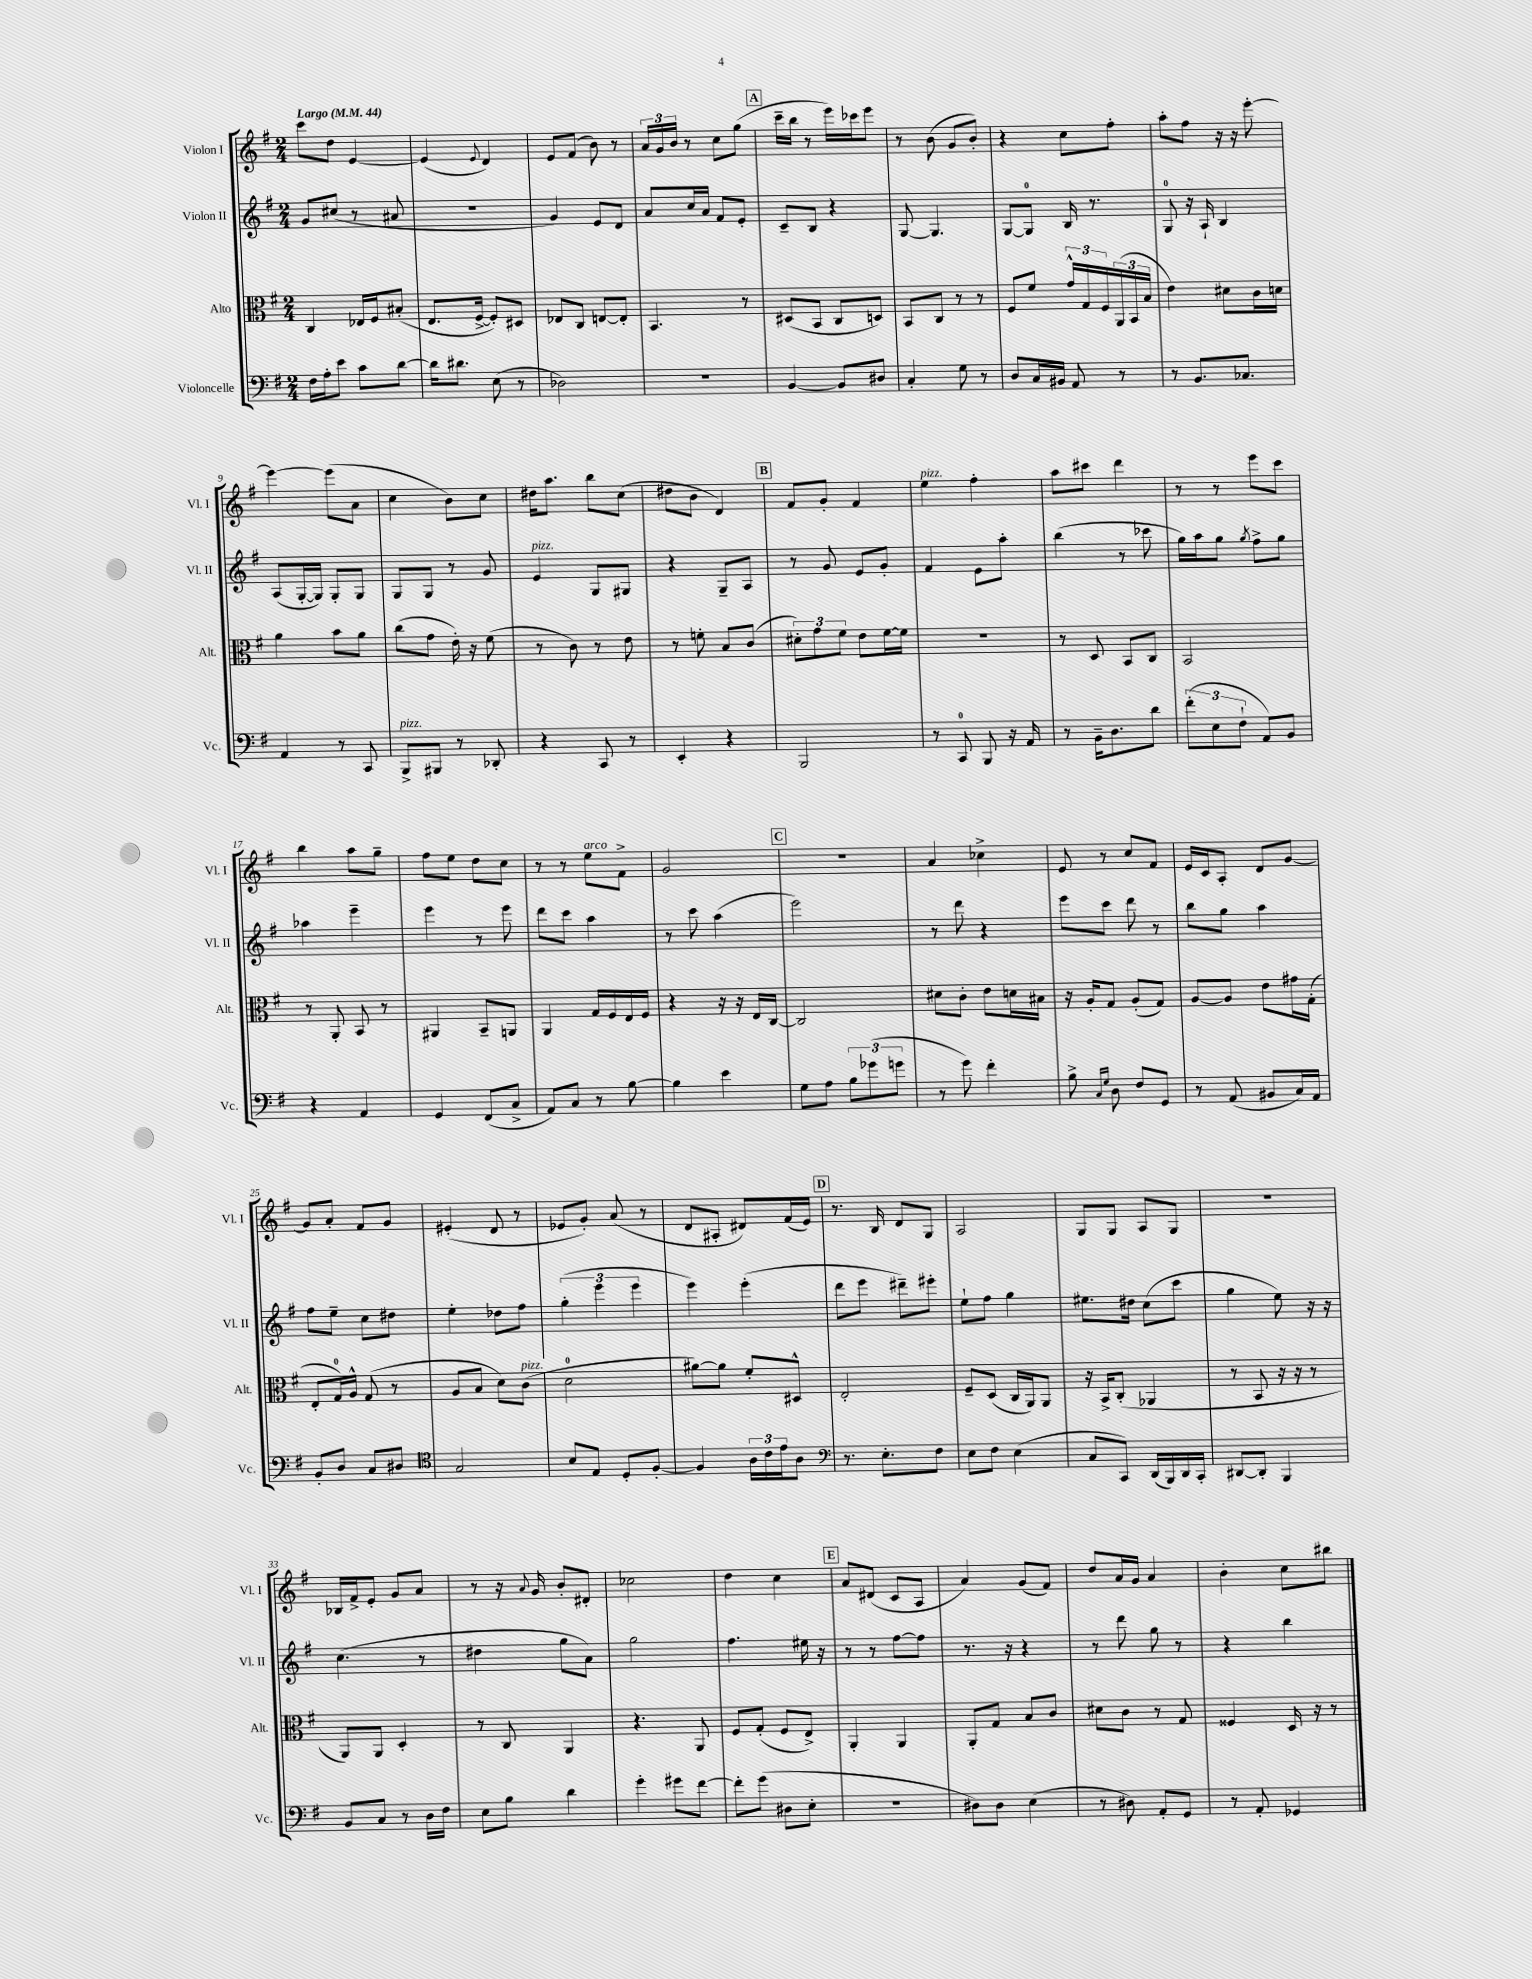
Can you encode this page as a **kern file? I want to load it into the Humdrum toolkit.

**kern	**kern	**kern	**kern
*staff4	*staff3	*staff2	*staff1
*clefF4	*clefC3	*clefG2	*clefG2
*k[f#]	*k[f#]	*k[f#]	*k[f#]
*M2/4	*M2/4	*M2/4	*M2/4
*MM44	*MM44	*MM44	*MM44
16F#	4C	8g	8ccc
16A'	.	.	.
8e	.	(8cc#	8dd
8c	16E-	8r	[4e
.	16F#	.	.
[8d	(8B#'	8a#	.
=	=	=	=
16d]	8.E	2r	(4e]
8.d#	.	.	.
.	[16F#^	.	.
.	.	.	8qqe
(8E	8F#'])	.	4d)
8r	8D#	.	.
=	=	=	=
2D-)	8E-	4g)	8e
.	8C	.	(8f#
.	[8E	8e	8b)
.	8E']	8d	8r
=	=	=	=
2r	4.BB	8a	24a
.	.	.	24g
.	.	.	24b
.	.	16cc	8r
.	.	16a	.
.	.	8f#	8cc
.	8r	8e'	(8gg
=	=	=	=
[4BB	(8D#	8c~	16ccc~
.	.	.	16bb
.	8BB	8B	8r
8BB]	8C	4r	16eee)
.	.	.	16ccc-
8D#	8D)	.	8eee
=	=	=	=
4C'	8BB	[8G	8r
.	8C	4.G]	(8b
8G	8r	.	8g
8r	8r	.	8b')
=	=	=	=
8D	8F#	[8G	4r
16C	8f#	8G]	.
16BB#	.	.	.
8AA	24g^^	16B	8cc
.	24G	.	.
.	.	8.r	.
.	24F#	.	.
8r	(24AA	.	8ff#'
.	24BB	.	.
.	24B	.	.
=	=	=	=
8r	4e)	8G	8aa'
8.BB	.	16r	8ff#
.	.	16A`	.
.	8d#	4B	16r
8.C-	.	.	16r
.	16c	.	[8eee'
.	16d	.	.
=	=	=	=
4AA	4a	(8A	4eee_
.	.	[16G'	.
.	.	16G])	.
8r	8b	8G'	(8eee]
8CC	8a	8G	8a
=	=	=	=
8BBB^	(8cc	8G	4cc
8BBB#	8g	8G	.
8r	16e')	8r	8b)
.	16r	.	.
8DD-'	(8f#	8g	8cc
=	=	=	=
4r	8r	4e	16dd#
.	.	.	8.aa
.	8c)	.	.
8CC	8r	8G	8bb
8r	8e	8G#	(8cc
=	=	=	=
4EE'	8r	4r	8dd#
.	8f'	.	8b
4r	8B	8G~	4d)
.	(8c	8A	.
=	=	=	=
2BBB	12d#')	8r	8f#
.	12g	.	.
.	.	8g	8g'
.	12f#	.	.
.	8e	8e	4f#
.	[16f#	8g'	.
.	16f#]	.	.
=	=	=	=
8r	2r	4f#	4ee
8CC	.	.	.
8BBB	.	8e	4ff#'
16r	.	8aa'	.
16AA	.	.	.
=	=	=	=
8r	8r	(4bb	8aa
16BB~	8D	.	8ccc#
8.D	.	.	.
.	8BB	8r	4ddd
8d	8C	8ccc-	.
=	=	=	=
(12f#'	2BB	16gg)	8r
.	.	16aa	.
12E	.	.	.
.	.	8gg	8r
12F#`	.	.	.
.	.	8qgg	.
8AA)	.	8ff#^	8eee
8BB	.	8gg	8ccc
=	=	=	=
4r	8r	4aa-	4bb
.	8AA'	.	.
4AA	8BB	4eee~	8aa
.	8r	.	8gg~
=	=	=	=
4GG	4AA#	4eee	8ff#
.	.	.	8ee
(8FF#	8BB~	8r	8dd
8C^	8AA	8eee	8cc
=	=	=	=
8AA)	4AA	8ddd	8r
8C	.	8ccc	8r
8r	16G	4aa	8ee
.	16F#	.	.
[8B	16E	.	8f#^
.	16F#	.	.
=	=	=	=
4B]	4r	8r	2g
.	.	8ccc	.
4e	16r	(4aa	.
.	16r	.	.
.	16E	.	.
.	[16C	.	.
=	=	=	=
8G	2C]	2eee)	2r
8A	.	.	.
12B	.	.	.
(12g-	.	.	.
12g	.	.	.
=	=	=	=
8r	8d#	8r	4a
8g)	8c'	8ddd	.
4f#'	8e	4r	4cc-^
.	16d	.	.
.	16B#	.	.
=	=	=	=
8B^	16r	8eee	8e
.	16A'	.	.
16qqC	.	.	.
16qqG	.	.	.
8D	8G	8ccc	8r
8F#	(8A'	8ddd	8cc
8GG	8G)	8r	8f#
=	=	=	=
8r	[8A	8bb	16e
.	.	.	16c
(8AA	8A]	8gg	8A'
8BB#	8e	4aa	8d
16C)	16g#	.	[8g
16AA	(16G'	.	.
=	=	=	=
8BB'	8E'	8ff#	8g]
8D	16G)	8ee~	8a'
.	16A^^	.	.
8C	(8G	8cc	8f#
8D#	8r	8dd#	8g
=	=	=	=
*clefC4	*	*	*
2G	8A	4ee'	(4e#'
.	8B	.	.
.	8d)	8dd-	8d
.	(8c	8ff#	8r
=	=	=	=
8B	2d	(6gg'	8e-
8E	.	.	8g')
.	.	6eee	.
8D'	.	.	(8a
.	.	6eee	.
[8F#'	.	.	8r
=	=	=	=
4F#]	[8a#)	4eee)	8d
.	8a#]	.	8A#'
24A	8f#'	(4eee'	8d#)
24c	.	.	.
24e	.	.	.
8A	8D#^^	.	(16f#
.	.	.	16e)
=	=	=	=
*clefF4	*	*	*
8.r	2E'	8ddd	8.r
.	.	8eee	.
8.E'	.	.	16B
.	.	8ddd#~)	8d
8F#	.	8eee#'	8G
=	=	=	=
8E	8F#~	8ee`	2A
8F#	(8D	8ff#	.
(4E	16C	4gg	.
.	16AA)	.	.
.	8AA	.	.
=	=	=	=
8C	16r	8.ee#	8G
.	16BB^	.	.
8CC)	(8C'	.	8G
.	.	16dd#	.
(16DD	4AA-	(8cc	8A
16BBB)	.	.	.
16DD	.	8ccc	8G
16CC'	.	.	.
=	=	=	=
[8DD#	8r	4gg	2r
8DD#']	8BB	.	.
4BBB	16r	8ee)	.
.	16r	.	.
.	8r	16r	.
.	.	16r	.
=	=	=	=
8BB	8AA)	(4.cc	16B-
.	.	.	16f#^
8C	8AA	.	8e'
8r	4D'	.	8g
16D	.	8r	8a
16F#	.	.	.
=	=	=	=
8E	8r	4dd#	8r
8B	8C	.	16r
.	.	.	8qqa
.	.	.	16g
4d	4AA	8gg	8b'
.	.	8a)	8d#'
=	=	=	=
4g'	4.r	2gg	2cc-
8g#	.	.	.
[8f#	8AA	.	.
=	=	=	=
8f#']	8F#	4.ff#	4dd
(8g	(8G'	.	.
8D#	8F#	.	4cc
8E'	8E^)	16ee#	.
.	.	16r	.
=	=	=	=
2r	4AA'	8r	8a
.	.	8r	(8d#
.	4AA	[8ff#	8c
.	.	8ff#]	8A
=	=	=	=
8D#)	8AA'	8.r	4a)
8D#	8G	.	.
.	.	16r	.
(4E	8B	4r	(8g
.	8c	.	8f#)
=	=	=	=
8r	8d#	8r	8dd
8D#)	8c	8ddd	16a
.	.	.	16g
8AA'	8r	8gg	4a
8GG	8G	8r	.
=	=	=	=
8r	4F##	4r	4b'
8AA'	.	.	.
4GG-	16D	4bb	8cc
.	16r	.	.
.	8r	.	8bb#
==	==	==	==
*-	*-	*-	*-
